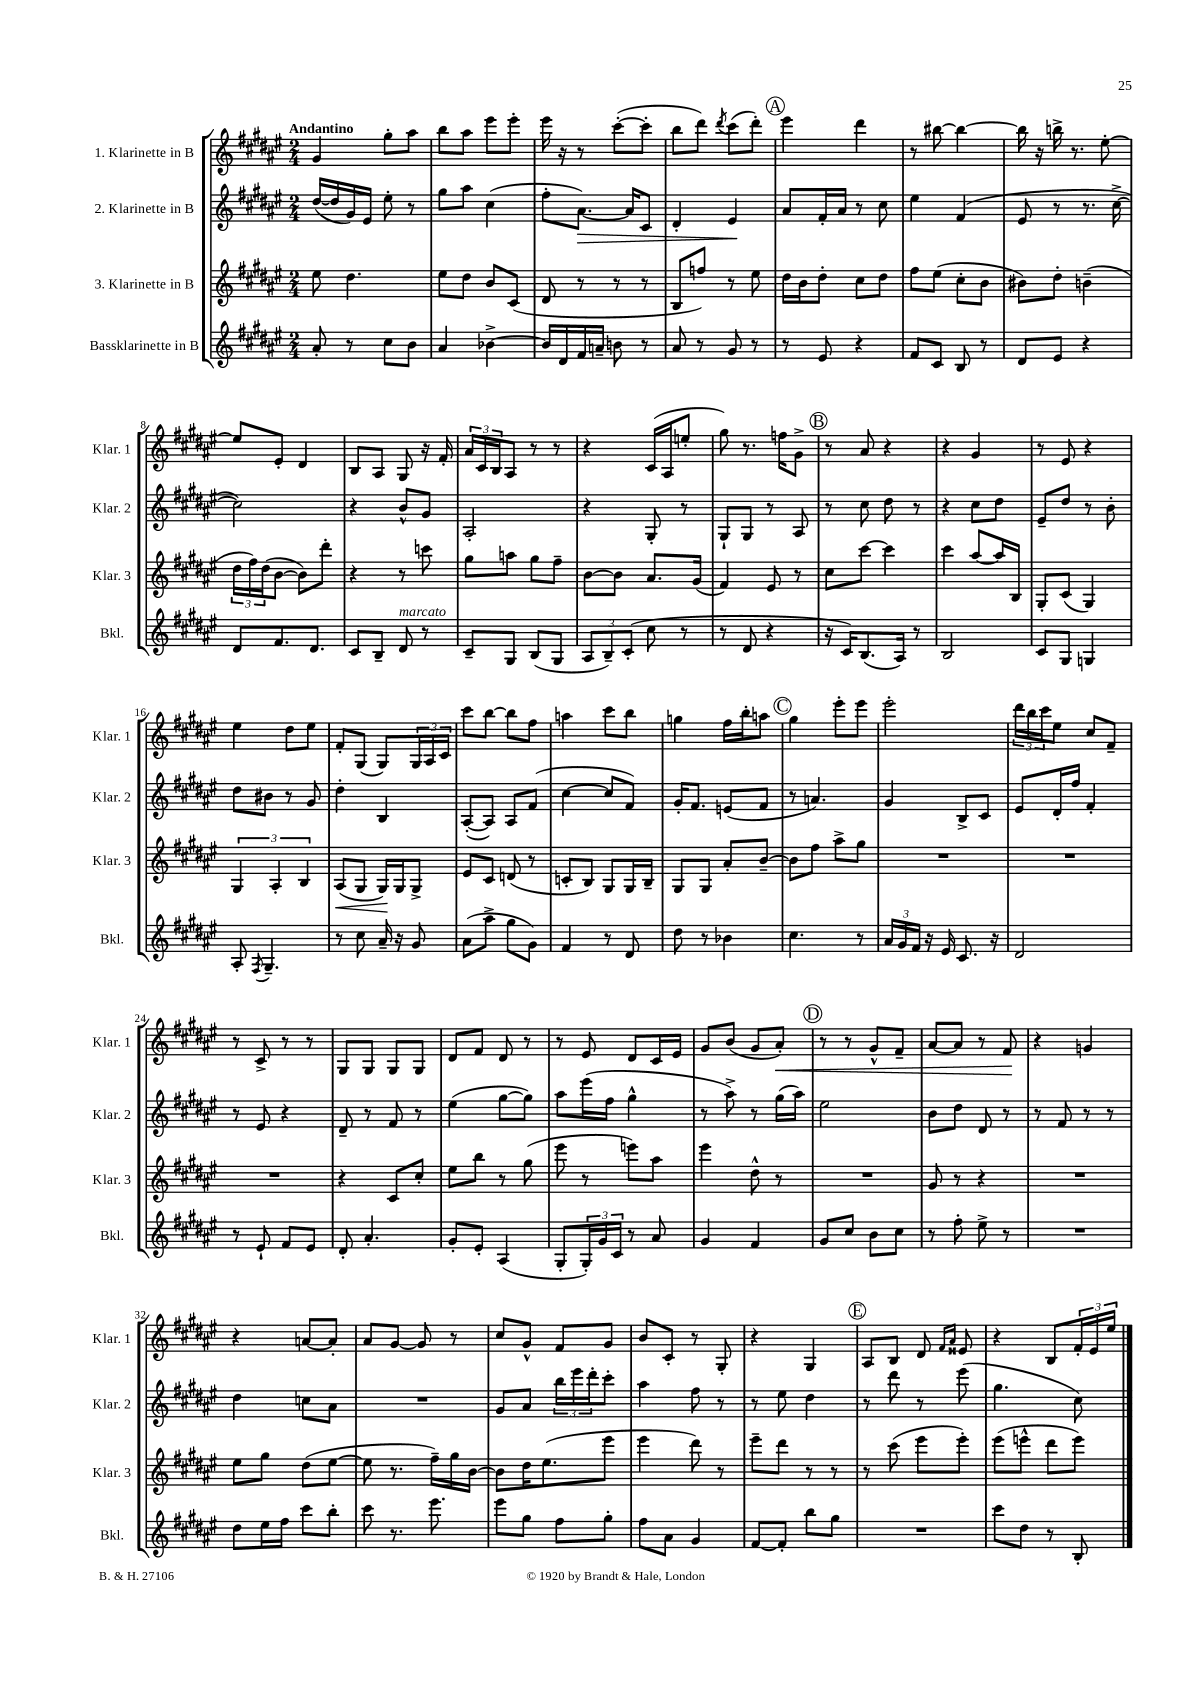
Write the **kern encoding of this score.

**kern	**kern	**dynam	**kern	**dynam	**kern	**dynam
*part4	*part3	*part3	*part2	*part2	*part1	*part1
*staff4	*staff3	*staff3	*staff2	*staff2	*staff1	*staff1
*I"Bassklarinette in B	*I"3. Klarinette in B	*	*I"2. Klarinette in B	*	*I"1. Klarinette in B	*
*I'Bkl.	*I'Klar. 3	*	*I'Klar. 2	*	*I'Klar. 1	*
*clefG2	*clefG2	*	*clefG2	*	*clefG2	*
*k[f#c#g#d#a#e#]	*k[f#c#g#d#a#e#]	*	*k[f#c#g#d#a#e#]	*	*k[f#c#g#d#a#e#]	*
*M2/4	*M2/4	*	*M2/4	*	*M2/4	*
=1	=1	=1	=1	=1	=1	=1
!	!	!	!	!	!LO:TX:a:B:t=Andantino	!
8a#'/	8ee#\	.	([16dd#/LL	.	4g#/	.
.	.	.	16dd#/]	.	.	.
8r	4.dd#\	.	16g#/)	.	.	.
.	.	.	16e#/JJ	.	.	.
8cc#\L	.	.	8ee#'\	.	8gg#'\L	.
8b\J	.	.	8r	.	8aa#\J	.
=2	=2	=2	=2	=2	=2	=2
4a#/	8ee#\L	.	8gg#\L	.	8bb\L	.
.	8dd#\J	.	8aa#\J	.	8aa#\J	.
[4b-X^\	8b/L	.	(4cc#\	.	8eee#\L	.
.	(8c#/J	.	.	.	8eee#'\J	.
=3	=3	=3	=3	=3	=3	=3
16b-/LL]	8d#/	.	8ff#'\L	.	16eee#\	.
16d#/	.	.	.	.	16r	.
!	!	!	!	!LO:HP:b	!	!
16f#/	8r	.	[8.a#\J)	>	8r	.
16an~/JJ	.	.	.	.	.	.
8bn\	8r	.	.	.	([8ccc#'\L	.
.	.	.	16a#/KL]	.	.	.
8r	8r	.	8c#/J	.	8ccc#'\J]	.
=4	=4	=4	=4	=4	=4	=4
8a#/	8B/L	.	4d#'/	.	8bb\L	.
8r	8ffn/J)	.	.	.	8ddd#\J)	.
.	.	.	.	.	8qddd#/	.
8g#/	8r	.	4e#/	.	(8ccc#\L	.
8r	8ee#\	.	.	.	8ddd#'\J)	.
.	.	.	.	]	.	.
!!LO:REH:place=s1:t=A
=5	=5	=5	=5	=5	=5	=5
8r	16dd#\LL	.	8a#/L	.	4eee#\	.
.	16b\J	.	.	.	.	.
8e#/	8dd#'\J	.	16f#'/L	.	.	.
.	.	.	16a#/JJ	.	.	.
4r	8cc#\L	.	8r	.	4ddd#\	.
.	8dd#\J	.	8cc#\	.	.	.
=6	=6	=6	=6	=6	=6	=6
8f#/L	8ff#\L	.	4ee#\	.	8r	.
8c#/J	(8ee#\J	.	.	.	[8bb#X\	.
8B/	8cc#'\L	.	(4f#/	.	4bb#\_	.
8r	8b\J	.	.	.	.	.
=7	=7	=7	=7	=7	=7	=7
8d#/L	8b#X\L)	.	8e#/	.	16bb#\]	.
.	.	.	.	.	16r	.
8e#/J	8dd#'\J	.	8r	.	16bbn^\	.
.	.	.	.	.	8.r	.
4r	(4bn~\	.	8.r	.	.	.
.	.	.	.	.	[8ee#'\	.
.	.	.	[16cc#^\	.	.	.
!!LO:LB:g=z
=8	=8	=8	=8	=8	=8	=8
8d#/L	24dd#\LL	.	2cc#\])	.	8ee#/L]	.
.	24ff#\)	.	.	.	.	.
.	(24dd#\J	.	.	.	.	.
8.f#/	[8b\J	.	.	.	8e#'/J	.
.	8b\L])	.	.	.	4d#/	.
8.d#/J	.	.	.	.	.	.
.	8ddd#'\J	.	.	.	.	.
=9	=9	=9	=9	=9	=9	=9
8c#/L	4r	.	4r	.	8B/L	.
8B~/J	.	.	.	.	8A#/J	.
!LO:TX:a:i:t=marcato	!	!	!	!	!	!
8d#/	8r	.	8b^^/L	.	8G#/	.
8r	8cccn\	.	8g#/J	.	16r	.
.	.	.	.	.	16f#'/	.
=10	=10	=10	=10	=10	=10	=10
8c#~/L	8gg#\L	.	2A#'/	.	24a#/LL	.
.	.	.	.	.	24c#/	.
.	.	.	.	.	24B/J	.
8G#/J	8aan\J	.	.	.	8A#/J	.
(8B/L	8gg#\L	.	.	.	8r	.
8G#/J	8ff#~\J	.	.	.	8r	.
=11	=11	=11	=11	=11	=11	=11
12A#/L	[8b\L	.	4r	.	4r	.
12B~/)	.	.	.	.	.	.
.	8b\J]	.	.	.	.	.
(12c#'/J	.	.	.	.	.	.
8cc#\	8.a#/L	.	8G#'/	.	(16c#/LL	.
.	.	.	.	.	16A#/J	.
8r	.	.	8r	.	8een'/J	.
.	(16g#/Jk	.	.	.	.	.
=12	=12	=12	=12	=12	=12	=12
8r	4f#/)	.	8G#`/L	.	8gg#\)	.
8d#/	.	.	8G#/J	.	8.r	.
4r	8e#/	.	8r	.	.	.
.	.	.	.	.	16ffn\KL	.
.	8r	.	8A#/	.	8g#^\J	.
!!LO:REH:place=s1:t=B
=13	=13	=13	=13	=13	=13	=13
16r	8cc#\L	.	8r	.	8r	.
16c#/KL)	.	.	.	.	.	.
(8.B/	[8ccc#\J	.	8cc#\	.	8a#/	.
.	4ccc#\]	.	8dd#\	.	4r	.
16A#/Jk)	.	.	.	.	.	.
8r	.	.	8r	.	.	.
=14	=14	=14	=14	=14	=14	=14
2B/	4ccc#\	.	4r	.	4r	.
.	[8aa#/L	.	8cc#\L	.	4g#/	.
.	16aa#/L]	.	8dd#\J	.	.	.
.	16B/JJ	.	.	.	.	.
=15	=15	=15	=15	=15	=15	=15
8c#/L	8G#'/L	.	8e#~/L	.	8r	.
8G#/J	(8c#/J	.	8dd#/J	.	8e#/	.
4Gn/	4G#/)	.	8r	.	4r	.
.	.	.	8b'\	.	.	.
!!LO:LB:g=z
=16	=16	=16	=16	=16	=16	=16
8A#'/	6G#/	.	8dd#\L	.	4ee#\	.
8qF#/	.	.	.	.	.	.
4.G#~/	.	.	8b#X\J	.	.	.
.	6A#'/	.	.	.	.	.
.	.	.	8r	.	8dd#\L	.
.	6B/	.	.	.	.	.
.	.	.	8g#/	.	8ee#\J	.
=17	=17	=17	=17	=17	=17	=17
!	!	!LO:HP:b	!	!	!	!
8r	(8A#/L	<	4dd#'\	.	8f#'/L	.
8cc#\	8G#/J	.	.	.	(8G#/J	.
16a#~/	16G#/LL)	.	4B/	.	8G#/L)	.
16r	16G#/J	[	.	.	.	.
8g#/	8G#^/J	.	.	.	24G#/L	.
.	.	.	.	.	24A#/	.
.	.	.	.	.	24c#/JJ	.
=18	=18	=18	=18	=18	=18	=18
(8a#\L	8e#/L	.	([8A#'/L	.	8ccc#\L	.
8aa#^\J	8c#/J	.	8A#/J])	.	[8bb\J	.
8gg#\L	(8dn/	.	8A#/L	.	8bb\L]	.
8g#\J)	8r	.	(8f#/J	.	8ff#\J	.
=19	=19	=19	=19	=19	=19	=19
4f#/	8cn'/L	.	[4cc#\	.	4aan\	.
.	8B/J)	.	.	.	.	.
8r	8G#/L	.	8cc#/L]	.	8ccc#\L	.
8d#/	16G#/L	.	8f#/J)	.	8bb\J	.
.	16B~/JJ	.	.	.	.	.
=20	=20	=20	=20	=20	=20	=20
8dd#\	8G#/L	.	16g#'/KL	.	4ggn\	.
.	.	.	8.f#/J	.	.	.
8r	8G#/J	.	.	.	.	.
4b-X\	8a#'/L	.	(8en/L	.	16ff#\LL	.
.	.	.	.	.	16bb'\J	.
.	[8b~/J	.	8f#/J	.	8aan\J	.
!!LO:REH:place=s1:t=C
=21	=21	=21	=21	=21	=21	=21
4.cc#\	8b\L]	.	8r	.	4gg#\	.
.	8ff#\J	.	4.an/)	.	.	.
.	8aa#^\L	.	.	.	8eee#'\L	.
8r	8gg#\J	.	.	.	8eee#\J	.
=22	=22	=22	=22	=22	=22	=22
24a#/LL	2r	.	4g#/	.	2eee#'\	.
24g#/	.	.	.	.	.	.
24f#/JJ	.	.	.	.	.	.
16r	.	.	.	.	.	.
16e#/	.	.	.	.	.	.
8.c#/	.	.	8B^/L	.	.	.
.	.	.	8c#/J	.	.	.
16r	.	.	.	.	.	.
=23	=23	=23	=23	=23	=23	=23
2d#/	2r	.	8e#/L	.	24ddd#\LL	.
.	.	.	.	.	24bb\	.
.	.	.	.	.	24ccc#\J	.
.	.	.	16d#'/L	.	8ee#\J	.
.	.	.	16ff#/JJ	.	.	.
.	.	.	4f#'/	.	8cc#/L	.
.	.	.	.	.	8f#~/J	.
!!LO:LB:g=z
=24	=24	=24	=24	=24	=24	=24
8r	2r	.	8r	.	8r	.
8e#`/	.	.	8e#/	.	8c#^/	.
8f#/L	.	.	4r	.	8r	.
8e#/J	.	.	.	.	8r	.
=25	=25	=25	=25	=25	=25	=25
8d#'/	4r	.	8d#~/	.	8G#/L	.
4.a#'/	.	.	8r	.	8G#/J	.
.	8c#/L	.	8f#/	.	8G#/L	.
.	8cc#'/J	.	8r	.	8G#/J	.
=26	=26	=26	=26	=26	=26	=26
8g#'/L	8ee#\L	.	(4ee#\	.	8d#/L	.
8e#'/J	8bb\J	.	.	.	8f#/J	.
(4A#/	8r	.	[8gg#\L	.	8d#/	.
.	(8gg#\	.	8gg#\J])	.	8r	.
=27	=27	=27	=27	=27	=27	=27
8G#'/L	8eee#\	.	8aa#\L	.	8r	.
24G#'/L)	8r	.	(16eee#\L	.	8e#/	.
24g#/	.	.	.	.	.	.
.	.	.	16ff#\JJ	.	.	.
24c#/JJ	.	.	.	.	.	.
8r	8eeen\L)	.	4gg#^^\	.	8d#/L	.
8a#/	8aa#\J	.	.	.	16c#/L	.
.	.	.	.	.	16e#/JJ	.
=28	=28	=28	=28	=28	=28	=28
4g#/	4eee#\	.	8r	.	8g#/L	.
.	.	.	8aa#^\)	.	(8b/J	.
4f#/	8dd#^^\	.	8r	.	8g#/L	.
!	!	!	!	!	!	!LO:HP:b
.	8r	.	(16gg#\LL	.	8a#'/J)	<
.	.	.	16aa#\JJ)	.	.	.
!!LO:REH:place=s1:t=D
=29	=29	=29	=29	=29	=29	=29
8g#/L	2r	.	2ee#\	.	8r	.
8cc#/J	.	.	.	.	8r	.
8b\L	.	.	.	.	8g#^^/L	.
8cc#\J	.	.	.	.	8f#~/J	.
=30	=30	=30	=30	=30	=30	=30
8r	8g#/	.	8b\L	.	[8a#/L	.
8ff#'\	8r	.	8dd#\J	.	8a#/J]	.
8ee#^\	4r	.	8d#/	.	8r	.
8r	.	.	8r	.	8f#/	.
.	.	.	.	.	.	[
=31	=31	=31	=31	=31	=31	=31
2r	2r	.	8r	.	4r	.
.	.	.	8f#/	.	.	.
.	.	.	8r	.	4gn/	.
.	.	.	8r	.	.	.
!!LO:LB:g=z
=32	=32	=32	=32	=32	=32	=32
8dd#\L	8ee#\L	.	4dd#\	.	4r	.
16ee#\L	8gg#\J	.	.	.	.	.
16ff#\JJ	.	.	.	.	.	.
8ccc#\L	(8dd#\L	.	8ccn\L	.	[8an/L	.
8bb'\J	[8ee#\J	.	8a#\J	.	8a'/J]	.
=33	=33	=33	=33	=33	=33	=33
8ccc#\	8ee#\]	.	2r	.	8a#/L	.
8.r	8.r	.	.	.	[8g#/J	.
.	.	.	.	.	8g#/]	.
8.eee#\	16ff#~\LL)	.	.	.	.	.
.	16gg#\	.	.	.	8r	.
.	[16b\JJ	.	.	.	.	.
=34	=34	=34	=34	=34	=34	=34
8eee#\L	8b\L]	.	8g#/L	.	8cc#/L	.
8gg#\J	16dd#\K	.	8a#/J	.	8g#^^/J	.
.	(8.ee#\	.	.	.	.	.
8ff#\L	.	.	24bb\LL	.	8f#/L	.
.	.	.	24eee#\	.	.	.
.	.	.	24ddd#'\J	.	.	.
8gg#'\J	8eee#\J	.	8ccc#'\J	.	8g#/J	.
=35	=35	=35	=35	=35	=35	=35
8ff#\L	4eee#\	.	4aa#\	.	8b/L	.
8a#\J	.	.	.	.	8c#'/J	.
4g#/	8ddd#\)	.	8ff#\	.	8r	.
.	8r	.	8r	.	8G#'/	.
=36	=36	=36	=36	=36	=36	=36
[8f#/L	8eee#~\L	.	8r	.	4r	.
8f#'/J]	8ddd#\J	.	8ee#\	.	.	.
8bb\L	8r	.	4dd#\	.	4G#/	.
8gg#\J	8r	.	.	.	.	.
!!LO:REH:place=s1:t=E
=37	=37	=37	=37	=37	=37	=37
2r	8r	.	8r	.	8A#/L	.
.	(8ccc#\	.	8ddd#\	.	8B/J	.
.	8eee#\L	.	8r	.	8d#/	.
.	.	.	.	.	16qqf#/LL	.
.	.	.	.	.	16qqa#/JJ	.
.	8eee#'\J)	.	(8eee#\	.	8e##X/	.
=38	=38	=38	=38	=38	=38	=38
8ccc#\L	(8eee#\L	.	4.gg#\	.	4r	.
8dd#\J	8eeen^^\J	.	.	.	.	.
8r	8ddd#\L	.	.	.	8B/L	.
8B'/	8eee\J)	.	8cc#\)	.	24f#'/L	.
.	.	.	.	.	24e#/	.
.	.	.	.	.	24ee#/JJ	.
==	==	==	==	==	==	==
*-	*-	*-	*-	*-	*-	*-
